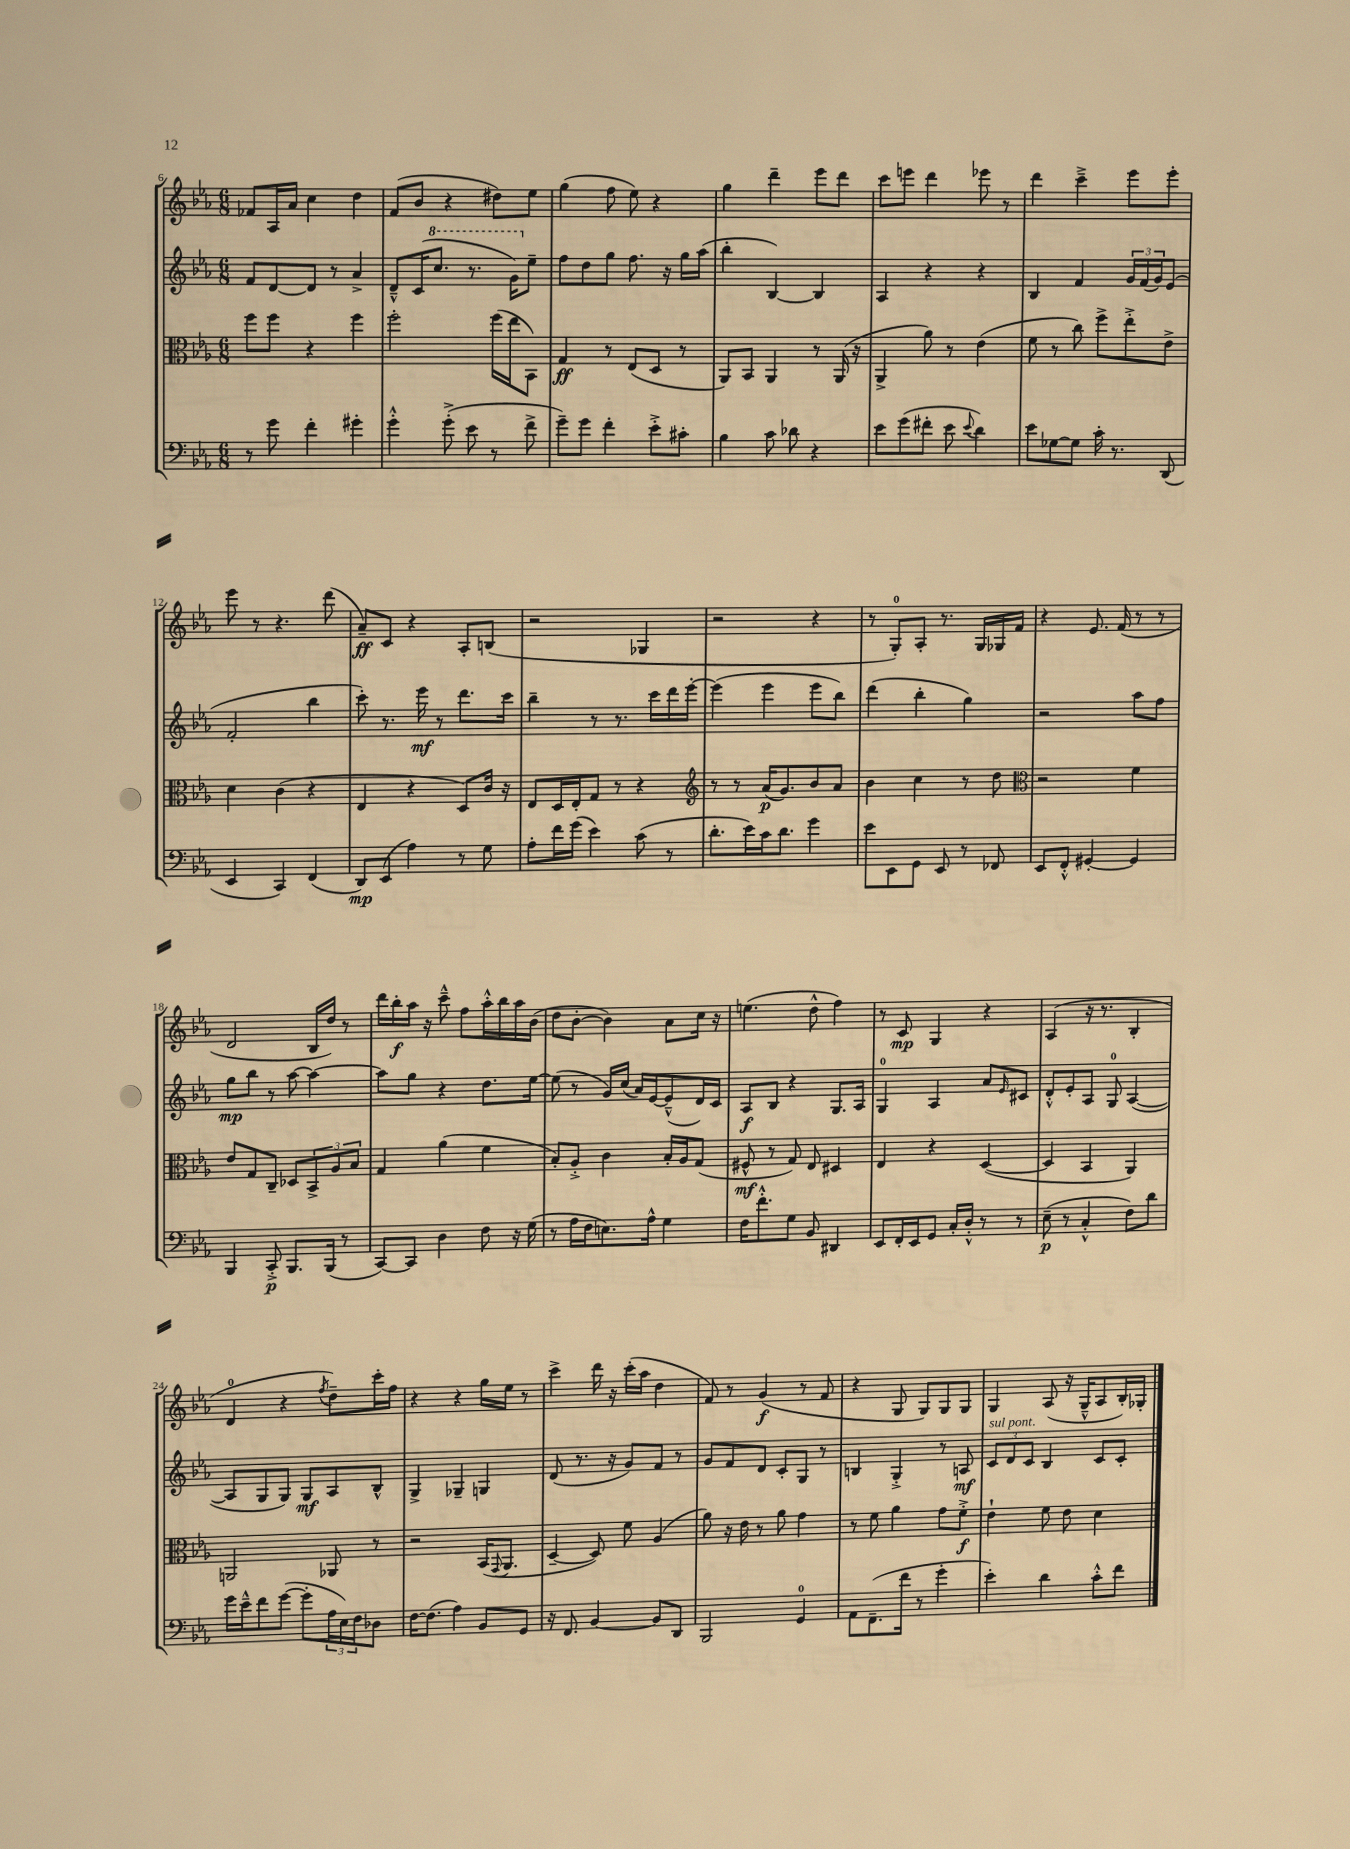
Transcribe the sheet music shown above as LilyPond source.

<<
\new StaffGroup <<
\new Staff = "s0" {
    \clef treble \key ees \major \numericTimeSignature \time 6/8
    fes'8 aes16 aes'16 c''4 d''4 |
    f'8( bes'8 r4 dis''8) ees''8 |
    g''4( f''8 ees''8) r4 |
    g''4 d'''4-- ees'''8 d'''8 |
    c'''8 e'''8 d'''4 ees'''8 r8 |
    d'''4 c'''4---> ees'''8 ees'''8-. |
    ees'''8 r8 r4. d'''8( |
    aes'8--\ff) c'8 r4 aes8-. b8( |
    r2 ges4 |
    r2 r4 |
    r8 g8-0-.) aes8-. r8. g16 ges16 f'16 |
    r4 ees'8. f'16( r8 r8 |
    d'2 bes16 d''16) r8 |
    d'''16 bes''16-.\f aes''16 r16 c'''8---^ f''8 aes''16-.-^ bes''16 aes''16 bes'16( |
    d''8 bes'8~-. bes'4) aes'8 c''16 r16 |
    e''4.( d''8-^ f''4) |
    r8 c'8\mp g4 r4 |
    aes4( r16 r8. bes4-. |
    d'4-0 r4 \acciaccatura { f''8 } d''8--) c'''16-. f''16 |
    r4 r4 g''16 ees''16 r8 |
    c'''4-> d'''16 r16 c'''16-.( aes''16 d''4 |
    f'8) r8 g'4\f( r8 f'8 |
    r4 g8 g8) g8 g8 |
    g4 aes8( r16 g16---^ aes8 bes16-.) ges16-. \bar "|." |
}
\new Staff = "s1" {
    \clef treble \key ees \major \numericTimeSignature \time 6/8
    f'8 d'8~ d'8 r8 aes'4-> |
    d'8---^ c'16( \ottava #1 c'''8. r8. g''16) \ottava #0 ees''8-- |
    f''8 d''8 g''8 f''8. r16 g''16 aes''16( |
    bes''4-. bes4~) bes4 |
    aes4 r4 r4 |
    bes4 f'4 \tuplet 3/2 { g'16 f'16( g'16) } ees'8( |
    f'2-. bes''4 |
    c'''8-.) r8. ees'''16\mf r8 d'''8. c'''16 |
    bes''4-- r8 r8. c'''16 d'''16 ees'''16~-. |
    ees'''4( ees'''4 ees'''8 bes''8) |
    d'''4( bes''4-. g''4) |
    r2 aes''8 f''8 |
    g''8\mp bes''8 r8 aes''8~ aes''4~ |
    aes''8 g''8 r4 d''8. ees''16~ |
    ees''8( r8 g'16) c''16( aes'16) ees'16~ ees'8---^( d'16) c'16 |
    aes8\f bes8 r4 g8. aes16 |
    g4-0 aes4 aes'8 \grace { ees'16 } cis'8 |
    d'8-.-^ ees'8-. aes8 g8-0 aes4~( |
    aes8 g8 g8) g8\mf aes8 bes8-^ |
    g4-> ges4-- g4 |
    d'8( r8. r16 g'8) f'8 r8 |
    g'8 f'8 d'8 c'8-. g8 r8 |
    b4 g4-.-> r8 a8\mf |
    \tuplet 3/2 { c'8^\markup { \italic "sul pont." } d'8 c'8 } bes4 c'8 c'8-. \bar "|." |
}
\new Staff = "s2" {
    \clef alto \key ees \major \numericTimeSignature \time 6/8
    f''8 f''8 r4 f''4 |
    f''2-. f''16( ees''16 bes,8) |
    g4\ff r8 ees8( d8 r8 |
    aes,8) bes,8 aes,4 r8 aes,16( r16 |
    aes,4-> aes'8) r8 ees'4( |
    f'8 r8 c''8) f''8-> ees''8-.-> ees'8-> |
    d'4 c'4( r4 |
    ees4 r4 d8) c'16 r16 |
    ees8 d16 ees16-. g8 r8 r4 |
    \clef treble r8 r8 aes'16\p( g'8.) bes'8 aes'8 |
    bes'4 c''4 r8 d''8 |
    \clef alto r2 f'4 |
    ees'8 g8 c8-- des8 \tuplet 3/2 { bes,8-> aes8 bes8 } |
    g4 aes'4( f'4 |
    bes8-.) aes8-.-> c'4 bes16-. aes16 g8( |
    fis8-^\mf r8 g8) ees8 dis4 |
    ees4 r4 d4~( |
    d4 bes,4 aes,4) |
    a,2 aes,8 r8 |
    r2 bes,16( \appoggiatura { g,8 } aes,8. |
    d4~-- d8) f'8 aes4( |
    aes'8) r16 ees'16 r8 aes'8 g'4 |
    r8 f'8 aes'4 g'8 f'8-.->\f |
    ees'4-! f'8 ees'8 d'4 \bar "|." |
}
\new Staff = "s3" {
    \clef bass \key ees \major \numericTimeSignature \time 6/8
    r8 g'8 f'4-. gis'4-. |
    g'4-.-^ g'8-.->( ees'8 r8 f'8-> |
    g'8--) g'8 f'4-. ees'8-.-> cis'8-. |
    bes4 c'8 des'8 r4 |
    ees'8 g'8( fis'8-. ees'8 \appoggiatura { ees'8 } d'4) |
    ees'8 ges8~ ges8 c'16-. r8. d,8( |
    ees,4 c,4) f,4( |
    d,8\mp) ees,8( aes4) r8 g8 |
    aes8-. f'16 g'16( ees'4) c'8( r8 |
    d'8.-. ees'16) c'16 d'8. g'4 |
    ees'8 ees,8 g,8 ees,8 r8 fes,8 |
    ees,8 f,8-.-^ gis,4~-. gis,4 |
    bes,,4 c,8-.->\p bes,,8. bes,,16( r8 |
    c,8~) c,8 d4 f8 r16 g16( |
    r8 aes16 f16 e8.) aes16-^ g4 |
    f16 f'8.-.-^ g8 bes,8 dis,4 |
    ees,8 f,16-. ees,16 g,8 c16-. d16-.-^ r8 r8 |
    ees8--\p( r8 c4-.-^ f8) d'8 |
    g'16 ees'16---^ f'8 g'8~( g'8-. \tuplet 3/2 { aes16 ees16) f16 } des8 |
    f16~ f8.( aes4) bes,8 g,8 |
    r16 f,8. bes,4~ bes,8 d,8 |
    bes,,2 g,4-0 |
    aes,8 f,8.--( f'16 r8 g'4-. |
    ees'4-.) d'4 c'8-.-^ f'8 \bar "|." |
}
>>
>>
\layout { \context { \Score currentBarNumber = #6 } }
